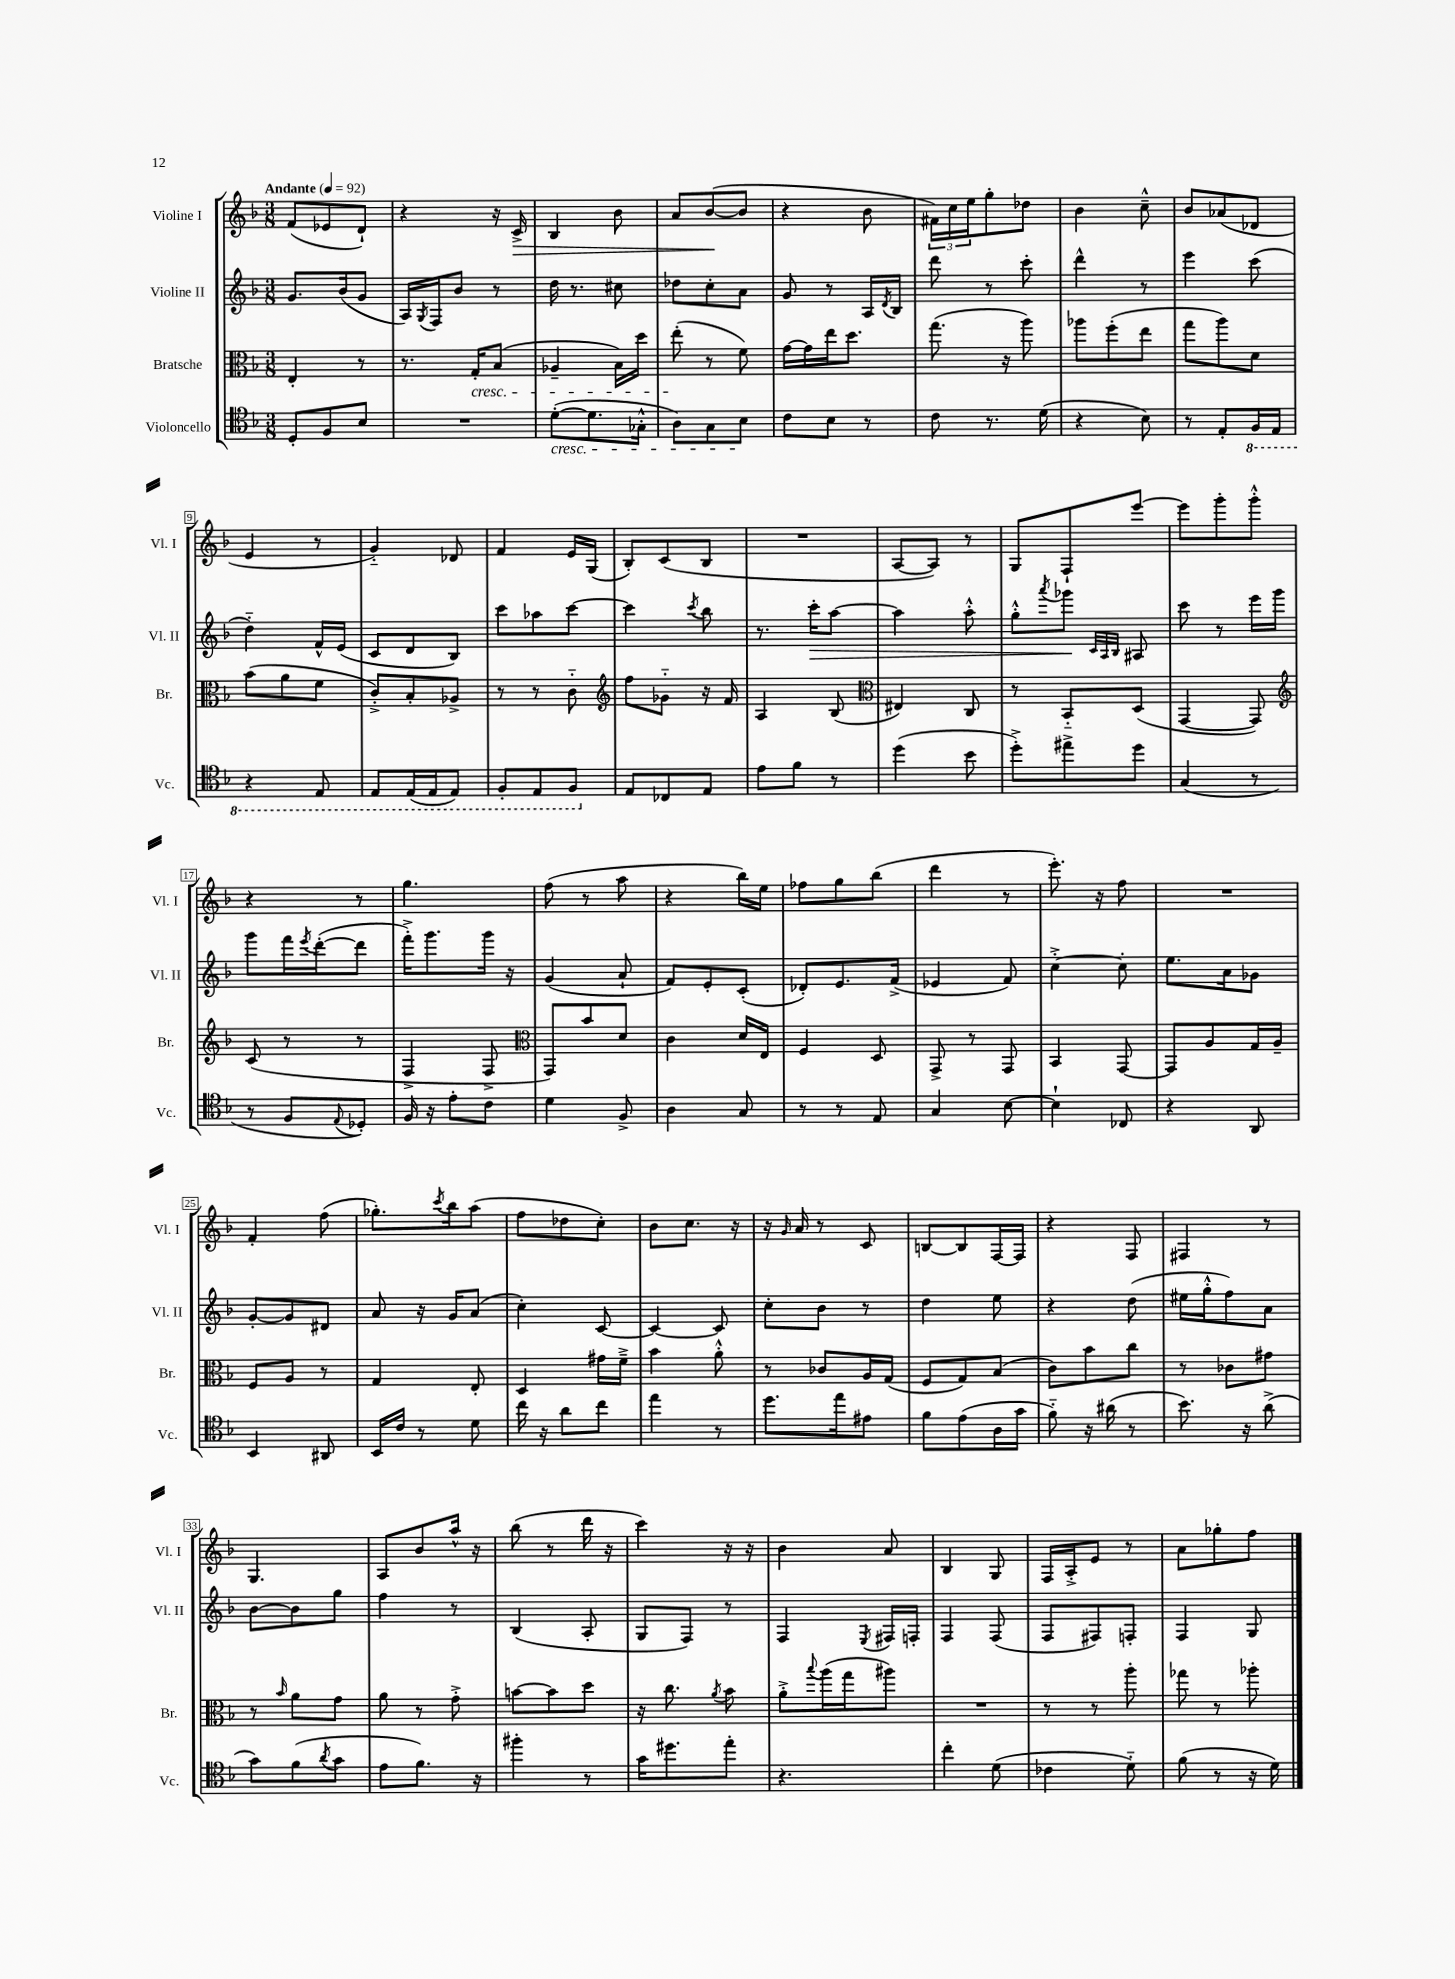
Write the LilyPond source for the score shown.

<<
\new StaffGroup <<
\new Staff = "s0" \with { instrumentName = "Violine I" shortInstrumentName = "Vl. I" } {
    \clef treble \key f \major \numericTimeSignature \time 3/8 \tempo "Andante" 4 = 92
    f'8( ees'8 d'8-!) |
    r4 r16 c'16->\> |
    bes4 bes'8 |
    a'8 bes'8~\!( bes'8 |
    r4 bes'8 |
    \tuplet 3/2 { fis'16) c''16 e''16 } g''8-. des''8 |
    bes'4 c''8---^ |
    bes'8 aes'8( des'8 |
    e'4 r8 |
    g'4-_) des'8 |
    f'4 e'16 g16( |
    bes8-.) c'8( bes8 |
    R4. |
    a8~ a8) r8 |
    g8 f8-! e'''8~ |
    e'''8 g'''8-. g'''8-.-^ |
    r4 r8 |
    g''4. |
    f''8( r8 a''8 |
    r4 bes''16) e''16 |
    fes''8 g''8 bes''8( |
    d'''4 r8 |
    e'''8.-.) r16 f''8 |
    R4. |
    f'4-. f''8( |
    ges''8.-.) \acciaccatura { c'''8 } bes''16 a''8( |
    f''8 des''8 c''8-.) |
    bes'8 c''8. r16 |
    r16 \grace { g'16 } a'16 r8 c'8 |
    b8~ b8 f16~ f16 |
    r4 f8 |
    fis4 r8 |
    g4. |
    a8 bes'8 a''16-^ r16 |
    bes''8( r8 d'''16 r16 |
    c'''4) r16 r16 |
    bes'4 a'8 |
    bes4 g8 |
    f16 a16-.-> e'8 r8 |
    a'8 ges''8-. f''8 \bar "|." |
}
\new Staff = "s1" \with { instrumentName = "Violine II" shortInstrumentName = "Vl. II" } {
    \clef treble \key f \major \numericTimeSignature \time 3/8
    g'8. bes'16( g'8 |
    a16) \acciaccatura { g8 } f16 bes'8 r8 |
    d''16 r8. cis''8 |
    des''8 c''8-. a'8 |
    g'8 r8 a16 \acciaccatura { d'8 } bes16 |
    d'''8 r8 c'''8-. |
    d'''4-^ r8 |
    e'''4 c'''8( |
    d''4-_) f'16-^ e'16( |
    c'8 d'8 bes8) |
    c'''8 aes''8 c'''8~ |
    c'''4 \acciaccatura { c'''8 } bes''8 |
    r8. c'''16-.\> a''8~ |
    a''4 a''8-.-^ |
    g''8-.-^ \acciaccatura { a'''8 } ges'''8\! \grace { c'32 a32 bes32 } ais8 |
    c'''8 r8 e'''16 g'''16 |
    g'''8 f'''16 \acciaccatura { e'''8 } d'''16~-.( d'''8 |
    f'''16-.->) g'''8. g'''16 r16 |
    g'4( a'8-! |
    f'8) e'8-. c'8-.( |
    des'8-.) e'8. f'16->( |
    ees'4 f'8) |
    c''4~-.-> c''8-. |
    e''8. a'16 ges'8 |
    g'8~-. g'8 dis'8 |
    a'8 r16 g'16 a'8( |
    c''4-.) c'8~ |
    c'4~ c'8 |
    c''8-. bes'8 r8 |
    d''4 e''8 |
    r4 d''8( |
    eis''16 g''16-.-^ f''8) a'8 |
    bes'8~ bes'8 g''8 |
    f''4 r8 |
    bes4( a8-. |
    g8 f8) r8 |
    f4 \acciaccatura { e8 } fis16 f16-. |
    f4 f8( |
    f8 fis8) f8-. |
    f4 g8 \bar "|." |
}
\new Staff = "s2" \with { instrumentName = "Bratsche" shortInstrumentName = "Br." } {
    \clef alto \key f \major \numericTimeSignature \time 3/8
    e4-. r8 |
    r8. g16-.\cresc bes8( |
    aes4-- bes16) d''16 |
    e''8-.\!( r8 f'8) |
    g'16~ g'16 e''16 d''8. |
    g''8.( r16 a''8) |
    aes''8 f''8-.( e''8 |
    g''8 a''8) d'8 |
    bes'8( a'8 f'8 |
    c'8-.->) bes8-. aes8-> |
    r8 r8 c'8-_ |
    \clef treble f''8 ges'8-_ r16 f'16 |
    a4 bes8( |
    \clef alto eis4) c8 |
    r8 bes,8-_ d8( |
    g,4~ g,8) |
    \clef treble c'8( r8 r8 |
    f4-> f8-> |
    \clef alto g,8) bes'8 d'8 |
    c'4 d'16 e16 |
    f4 d8 |
    g,8-> r8 g,8 |
    bes,4 g,8~ |
    g,8 a8 g16 a16-- |
    f8 a8 r8 |
    g4 e8-. |
    d4 gis'16 f'16---> |
    bes'4 a'8-.-^ |
    r8 ces'8 a16 g16( |
    f8 g8) bes8( |
    c'8) bes'8 c''8 |
    r8 ces'8 gis'8 |
    r8 \grace { bes'16 } a'8 g'8 |
    a'8 r8 g'8-.-> |
    b'8~ b'8 d''8 |
    r16 c''8. \acciaccatura { a'8 } bes'8 |
    a'8-.-> \appoggiatura { bes''8 } a''16( g''16 ais''8) |
    R4. |
    r8 r8 a''8-. |
    ges''8 r8 aes''8-. \bar "|." |
}
\new Staff = "s3" \with { instrumentName = "Violoncello" shortInstrumentName = "Vc." } {
    \clef tenor \key f \major \numericTimeSignature \time 3/8
    d8-. f8 bes8 |
    R4. |
    d'8~-.\cresc( d'8. ges16-.-^ |
    a8) g8 bes8\! |
    c'8 bes8 r8 |
    c'8 r8. d'16( |
    r4 bes8) |
    r8 e8-. \ottava #-1 f,16 e,16 |
    r4 e,8 |
    e,8 e,16( e,16 e,8) |
    f,8-. e,8 f,8 \ottava #0 |
    e8 ces8 e8 |
    e'8 f'8 r8 |
    d''4( bes'8 |
    d''8-.->) eis''8-> d''8 |
    g4( r8 |
    r8 f8 \appoggiatura { e8 } des8-.) |
    f16 r16 e'8-. c'8 |
    d'4 f8-> |
    a4 g8 |
    r8 r8 e8 |
    g4 bes8~ |
    bes4-! ces8 |
    r4 a,8 |
    bes,4 ais,8 |
    bes,16 c'16 r8 d'8 |
    c''16 r16 a'8 c''8 |
    e''4 r8 |
    d''8. e''16 eis'8 |
    f'8 e'8( a16 g'16 |
    f'8-_) r16 ais'16( r8 |
    bes'8.) r16 a'8->( |
    g'8) f'8( \acciaccatura { a'8 } g'8 |
    e'8 f'8.) r16 |
    fis''4-. r8 |
    g'16 dis''8. e''8-. |
    r4. |
    c''4-. d'8( |
    ces'4 d'8-_) |
    f'8( r8 r16 d'16) \bar "|." |
}
>>
>>
\layout { \context { \Score \override BarNumber.stencil = #(make-stencil-boxer 0.1 0.3 ly:text-interface::print) } }
